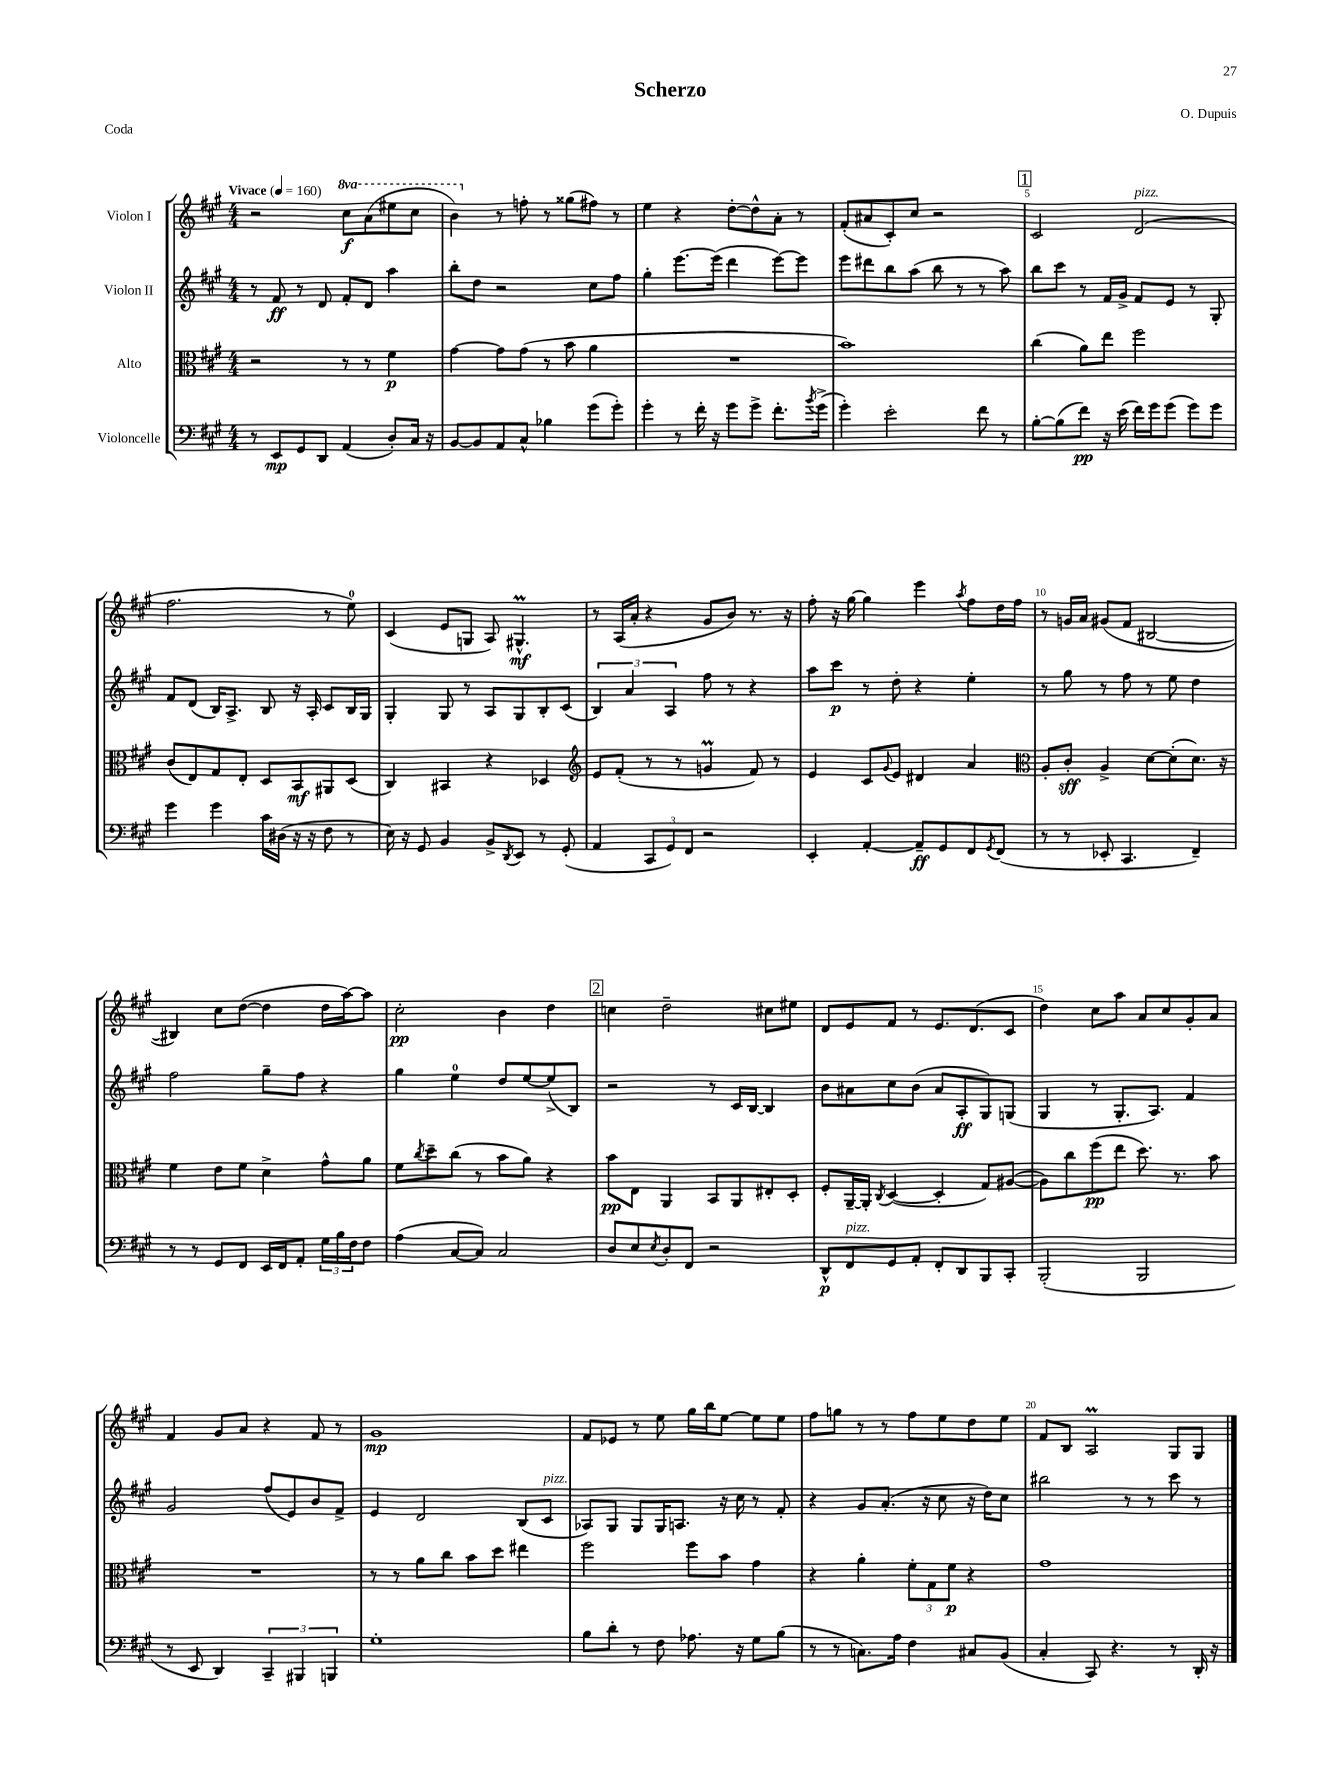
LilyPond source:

\header { title = "Scherzo" composer = "O. Dupuis" piece = "Coda" }
<<
\new StaffGroup <<
\new Staff = "s0" \with { instrumentName = "Violon I" } {
    \clef treble \key a \major \numericTimeSignature \time 4/4 \set Staff.ottavationMarkups = #ottavation-simple-ordinals \tempo "Vivace" 4 = 160
    r2 \ottava #1 cis'''8\f a''8( eis'''8 cis'''8 |
    b''4) \ottava #0 r8 f''8-. r8 gisis''8( fis''8) r8 |
    e''4 r4 d''8~-. d''8-^ a'8-. r8 |
    fis'8-.( ais'8 cis'8-.) cis''8 r2 |
    \mark \markup { \box "1" } cis'2 d'2^\markup { \italic "pizz." }( |
    fis''2. r8 e''8-0) |
    cis'4( e'8 g8 a8) gis4.-^\prall\mf |
    r8 a16( a'16-. r4 gis'8 b'8) r8. r16 |
    fis''8-. r16 gis''16~ gis''4 e'''4 \acciaccatura { a''8 } fis''8 d''16 fis''16 |
    r8 g'16 a'16 gis'8( fis'8 bis2~ |
    bis4) cis''8 d''8~( d''4 d''16 a''16~) a''8 |
    cis''2-.\pp b'4 d''4 |
    \mark \markup { \box "2" } c''4 d''2-- cis''8 eis''8 |
    d'8 e'8 fis'8 r8 e'8. d'8.( cis'8 |
    d''4) cis''8 a''8 a'8 cis''8 gis'8-. a'8 |
    fis'4 gis'8 a'8 r4 fis'8 r8 |
    gis'1\mp |
    fis'8 ees'8 r8 e''8 gis''16 b''16 e''8~ e''8 e''8 |
    fis''8 g''8 r8 r8 fis''8 e''8 d''8 e''8 |
    fis'8 b8 a2\prall gis8 gis8 \bar "|." |
}
\new Staff = "s1" \with { instrumentName = "Violon II" } {
    \clef treble \key a \major \numericTimeSignature \time 4/4
    r8 fis'8\ff r8 d'8 fis'8-. d'8 a''4 |
    b''8-. d''8 r2 cis''8 fis''8 |
    gis''4-. e'''8.~ e'''16( d'''4 e'''8~) e'''8 |
    e'''8 dis'''8 b''8 a''8( b''8 r8 r8 a''8) |
    \mark \markup { \box "1" } b''8 cis'''8 r8 fis'16 gis'16-> fis'8 e'8 r8 gis8-. |
    fis'8 d'8( b16) a8.-> b8 r16 a16-. cis'8 b16 gis16 |
    gis4-. gis8 r8 a8 gis8 b8-. cis'8( |
    \tuplet 3/2 { b4) a'4 a4 } fis''8 r8 r4 |
    a''8 cis'''8\p r8 d''8-. r4 e''4-. |
    r8 gis''8 r8 fis''8 r8 e''8 d''4 |
    fis''2 gis''8-- fis''8 r4 |
    gis''4 e''4-0 d''8 e''8~ e''8->( b8) |
    \mark \markup { \box "2" } r2 r8 cis'16 b16~ b4 |
    b'8 ais'8 cis''8 b'8( ais'8 a8-.\ff gis8) g8( |
    gis4 r8 gis8.-. a8.) fis'4 |
    gis'2 fis''8( e'8) b'8 fis'8-> |
    e'4 d'2 b8( cis'8^\markup { \italic "pizz." } |
    aes8) gis8 gis8 gis16 a8. r16 cis''16 r8 fis'8-. |
    r4 gis'8 a'8.-.( r16 cis''8 r16 d''16) cis''8 |
    bis''2 r8 r8 cis'''8 r8 \bar "|." |
}
\new Staff = "s2" \with { instrumentName = "Alto" } {
    \clef alto \key a \major \numericTimeSignature \time 4/4
    r2 r8 r8 fis'4\p |
    gis'4~ gis'8 gis'8( r8 b'8 a'4 |
    R1 |
    b'1) |
    \mark \markup { \box "1" } cis''4( a'8) e''8 fis''2 |
    cis'8( e8) gis8 e8-. d8 b,8\mf ais,8 d8( |
    cis4) bis,4 r4 des4 |
    \clef treble e'8 fis'8-.( r8 r8 g'4\prall fis'8) r8 |
    e'4 cis'8 \appoggiatura { gis'8 } e'8 dis'4 a'4 |
    \clef alto a8-. cis'8-.\sff a4-> d'8~ d'8-.( d'8.) r16 |
    fis'4 e'8 fis'8 d'4-> gis'8-^ a'8 |
    fis'8 \acciaccatura { cis''8 } d''8-- cis''8( r8 b'8 a'8) r4 |
    \mark \markup { \box "2" } b'8\pp e8 a,4 b,8 a,8 eis8-. d8-. |
    fis8-. a,16~-- a,16-. \acciaccatura { cis8 } d4~( d4-. gis8) ais8~( |
    ais8) cis''8 fis''8\pp( e''8 d''8.) r8. b'8 |
    R1 |
    r8 r8 a'8 cis''8 b'8 d''8 eis''4 |
    fis''2 fis''8 b'8 gis'4 |
    r4 a'4-. \tuplet 3/2 { fis'8-. gis8 fis'8\p } r4 |
    gis'1 \bar "|." |
}
\new Staff = "s3" \with { instrumentName = "Violoncelle" } {
    \clef bass \key a \major \numericTimeSignature \time 4/4
    r8 e,8\mp gis,8 d,8 a,4( d8-.) cis16 r16 |
    b,8~ b,8 a,8 cis8-^ bes4 gis'8( gis'8-.) |
    gis'4-. r8 fis'16-. r16 gis'8 gis'8-> fis'8.-. \acciaccatura { b'8 } gis'16->( |
    gis'4-.) e'2-. fis'8 r8 |
    \mark \markup { \box "1" } b8~-. b8( fis'8\pp) r16 e'16( fis'16) gis'16 gis'8( gis'8) gis'8 |
    gis'4 gis'4 cis'16 dis16( r16 r16 fis8 r8 |
    e16) r16 gis,8 b,4 b,8-> \acciaccatura { d,8 } e,8 r8 gis,8-.( |
    a,4 \tuplet 3/2 { cis,8 gis,8) fis,8 } r2 |
    e,4-. a,4~-. a,8--\ff gis,8 fis,8 \acciaccatura { gis,8 } fis,8( |
    r8 r8 ees,8-. cis,4. fis,4--) |
    r8 r8 gis,8 fis,8 e,16 fis,16 a,8-. \tuplet 3/2 { gis16 b16 fis16 } fis8 |
    a4( cis8~ cis8) cis2 |
    \mark \markup { \box "2" } d8 e8 \acciaccatura { e8 } d8-. fis,8 r2 |
    d,8-^\p fis,8^\markup { \italic "pizz." } gis,8 a,8-. fis,8-. d,8 b,,8 cis,8-. |
    b,,2-.( b,,2 |
    r8 e,8 d,4) \tuplet 3/2 { cis,4-- bis,,4 b,,4 } |
    gis1-. |
    b8 d'8-. r8 fis8 aes8. r16 gis8 b8( |
    r8 r8 c8.) a16 fis4 cis8 b,8( |
    cis4-. cis,8) r4. r8 d,16-. r16 \bar "|." |
}
>>
>>
\layout { \context { \Score \override BarNumber.break-visibility = ##(#f #t #t) barNumberVisibility = #(every-nth-bar-number-visible 5) } }
